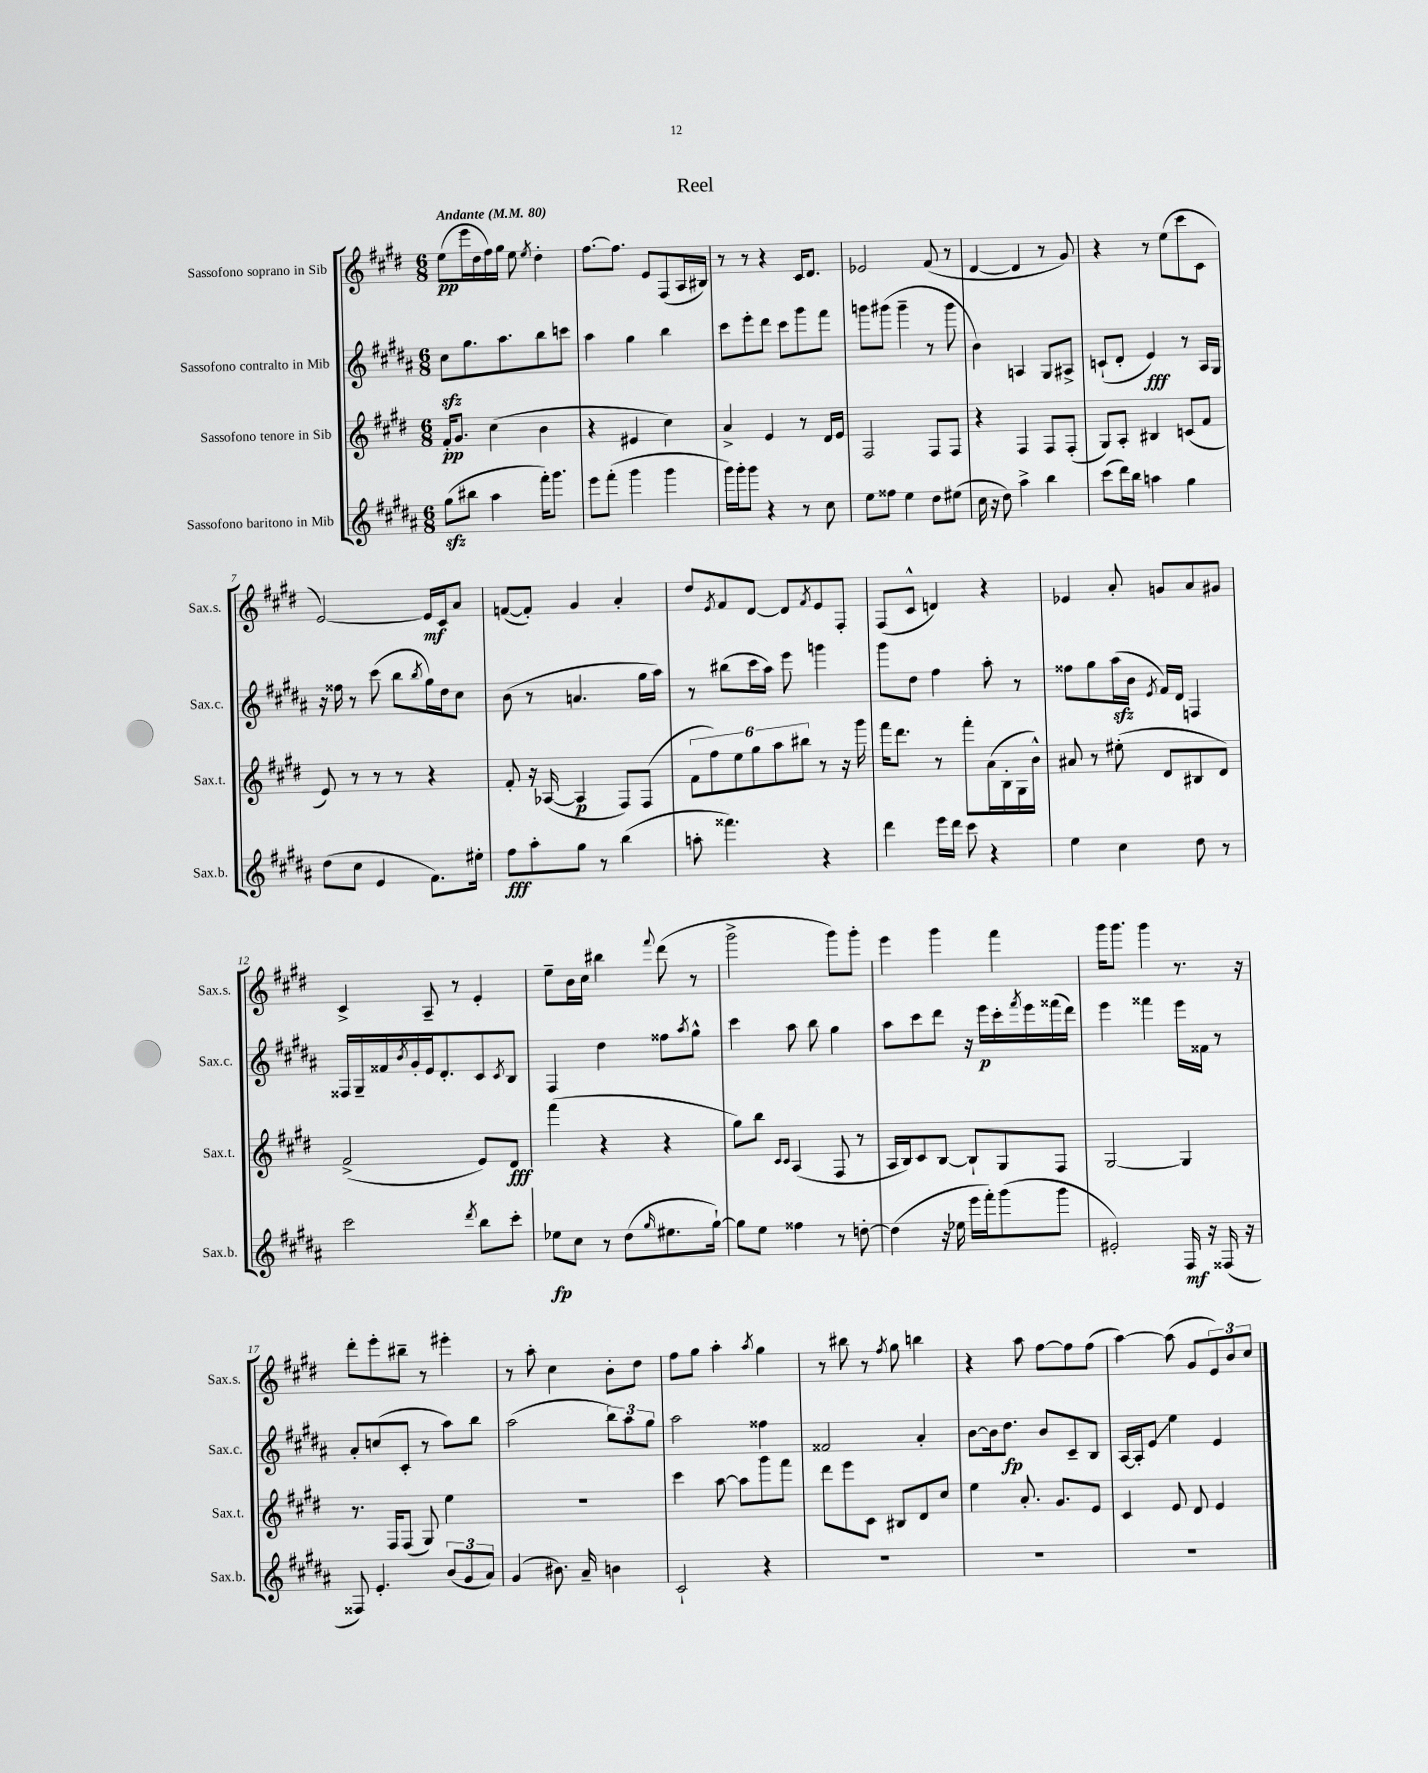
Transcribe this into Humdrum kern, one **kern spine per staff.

**kern	**kern	**kern	**kern
*staff4	*staff3	*staff2	*staff1
*clefG2	*clefG2	*clefG2	*clefG2
*k[f#c#g#d#a#]	*k[f#c#g#d#]	*k[f#c#g#d#a#]	*k[f#c#g#d#]
*M6/8	*M6/8	*M6/8	*M6/8
*MM80	*MM80	*MM80	*MM80
(8gg#\L	16f#'/LK	8cc#\L	(8ee\L
.	8.g#/J	.	.
8bb#\J	.	8.gg#\	16eee\L
.	.	.	16dd#\
4aa#\	(4cc#\	.	16ff#\)
.	.	8.aa#\	16gg#\JJ
.	.	.	8ee\
.	.	.	8qee/
16fff#'\LK)	4b\	8bb\	4dd#'\
8.ggg#\J	.	.	.
.	.	8ccc\J	.
=	=	=	=
8eee\L	4r	4aa#\	[8.ff#\L
(8fff#'\J	.	.	.
.	.	.	8.ff#\]J
4ggg#\	4e#/	4gg#\	.
.	.	.	8e/L
4ggg#\	4cc#\)	4bb\	(8F#/
.	.	.	16A/L
.	.	.	16B#/JJ)
=	=	=	=
16ggg#\LL)	4a^/	8ccc#\L	8r
16ggg#'\J	.	.	.
8ggg#\J	.	8eee'\	8r
4r	4e/	8ddd#\J	4r
.	.	8ccc#\L	.
8r	8r	8ggg#\	16c#/LK
.	.	.	8.d#/J
8cc#\	16d#/LL	8fff#\J	.
.	16e/JJ	.	.
=	=	=	=
8ee\L	2F#/	8ggg\L	2e-/
8ff##\J	.	(8ggg#\J	.
4ee\	.	4ggg#~\	.
8dd#\L	8F#/L	8r	(8f#/
(8ee#\J	8F#/J	8ggg#\	8r
=	=	=	=
16cc#\	4r	4b\)	[4d#/
16r	.	.	.
8dd#\)	.	.	.
4aa#^\	4F#/	4A/	4d#/]
4bb\	8F#/L	8G#/L	8r
.	(8F#'/J	8A#^/J	8g#/)
=	=	=	=
(8ccc#\L	8G#/L)	(8c`/L	4r
16ddd#\L)	8A'/J	8d#'/J	.
16bb\JJ	.	.	.
4aa\	4B#/	4e/)	8r
.	.	.	(8ee\L
4gg#\	(8c/L	8r	8ccc#\
.	8f#/J	16A#/LL	8c#\J
.	.	16G#/JJ	.
=	=	=	=
(8dd#\L	8e/)	16r	[2e/)
.	.	16ff##\	.
8cc#\J	8r	8r	.
4e/	8r	(8ccc#\	.
.	8r	8bb\L	.
.	.	8qbb/	.
8.f#\L)	4r	16gg#\L)	16e/]LL
.	.	16dd#\J	16c#/J
.	.	8cc#\J	8a/J
16ee#'\Jk	.	.	.
=	=	=	=
8ff#\L	8f#'/	(8b\	([8f/L
8aa#'\	16r	8r	8f'/]J)
.	([16A-/	.	.
8gg#\J	4A-/]	4.a/	4g#/
8r	.	.	.
(4bb\	8F#/L)	.	4a'/
.	(8F#/J	16gg#\LL	.
.	.	16aa#\JJ)	.
=	=	=	=
8aa'\	12f#\L	8r	8dd#/L
.	12ff#\)	.	.
.	.	.	8qe/
4.fff##\)	.	(8bb#\L	8f#/
.	12ee\	.	.
.	12gg#\	16ccc#\L	[8d#/J
.	.	16aa#\JJ)	.
.	12aa\	.	.
.	.	8eee\	8d#/]L
.	12bb#\J	.	.
.	.	.	8qf#/
4r	8r	4ggg\	8e/
.	16r	.	8F#'/J
.	16ggg#\	.	.
=	=	=	=
4ddd#\	16fff#\LK	8ggg#\L	(8F#/L
.	8.ddd#\J	.	.
.	.	8dd#\J	8c#^^/J
16eee\LL	8r	4ff#\	4d/)
16ddd#\JJ	.	.	.
8ccc#\	8fff#'\L	.	.
4r	(16a\L	8aa#'\	4r
.	16B'\	.	.
.	16G#\	8r	.
.	16b^^\JJ)	.	.
=	=	=	=
4ee\	8a#/	8ff##\L	4e-/
.	8r	8gg#\	.
4cc#\	(8ee#'\	(16aa#\L	8a'/
.	.	16b\JJ	.
.	.	8qe/	.
.	8d#/L	16f#/LL)	8g/L
.	.	16d#/JJ	.
8dd#\	8B#/	4F/	8a/
8r	8d#/J)	.	8g#/J
=	=	=	=
2ccc#\	(2f#^/	16F##/LL	4c#^/
.	.	16G#~/	.
.	.	16f##/	.
.	.	8qb/	.
.	.	16g#'/	.
.	.	16e/J	8A~/
.	.	8.d#'/	.
.	.	.	8r
8qddd#/	.	.	.
8bb\L	8e/L)	8c#/	4e'/
.	.	8qc#/	.
8ccc#'\J	8d#/J	8B/J	.
=	=	=	=
8ee-\L	(4fff#\	4F#/	8ee~\L
8cc#\J	.	.	16b\L
.	.	.	16cc#\JJ
8r	4r	4dd#\	4bb#\
(8dd#\L	.	.	.
16qqgg#/	.	.	8qqfff#/
8.ee#\	4r	8ff##\L	(8ddd#\
.	.	8qaa#/	.
.	.	8gg#^^\J	8r
[16gg#`\Jk)	.	.	.
=	=	=	=
8gg#\]L	8gg#\L)	4ccc#\	2ggg#^\
8ee\J	8bb\J	.	.
.	16qqc#/LL	.	.
.	16qqc#/JJ	.	.
4ff##\	(4A/	8aa#\	.
.	.	8bb\	.
8r	8F#/	4gg#\	8ggg#\L)
[8dd'\	8r	.	8ggg#'\J
=	=	=	=
(4dd\]	16A/LL	8aa#\L	4eee\
.	16B/J)	.	.
.	8c#/	8ccc#\	.
16r	[8B/J	8ddd#\J	4ggg#\
16ee-\	.	.	.
16eee\LL	8B`/]L	16r	.
16fff#'\J)	.	16eee\LL	.
(8ggg#\	8G#/	16ccc#'\	4fff#\
.	.	8qfff#/	.
.	.	16eee\	.
8ggg#\J	8F#/J	(16fff##\	.
.	.	16ddd#\JJ)	.
=	=	=	=
2e#'/)	[2G#/	4eee\	16ggg#\LK
.	.	.	8.ggg#\J
.	.	4fff##\	4ggg#\
16F#/	4G#/]	16eee\LL	8.r
16r	.	16f##\JJ	.
(16F##/	.	8r	.
16r	.	.	16r
=	=	=	=
8F##/)	8.r	8a#'/L	8ddd#'\L
4.e'/	.	(8cc/	8eee'\
.	16F#/LK	.	.
.	(8F#/J	8c#'/J	8bb#~\J
.	8G#/)	8r	8r
(12b/L	4ee\	8aa#\L)	4eee#'\
12g#/	.	.	.
.	.	8bb\J	.
12a#/J)	.	.	.
=	=	=	=
(4g#/	2.r	(2aa#\	8r
.	.	.	8aa'\
8.b#\)	.	.	4cc#\
16a#~/	.	.	.
4b\	.	12bb\L)	8b'\L
.	.	12aa#\	.
.	.	.	8dd#\J
.	.	12gg#\J	.
=	=	=	=
2c#`/	4ccc#\	2aa#\	8ff#\L
.	.	.	8gg#\J
.	[8aa\	.	4aa'\
.	8aa\]L	.	.
.	.	.	8qaa/
4r	8ggg#\	4ff##\	4gg#\
.	8fff#\J	.	.
=	=	=	=
2.r	8ddd#\L	2f##/	8r
.	8eee\	.	8bb#\
.	8c#\J	.	8r
.	.	.	8qff#/
.	8B#/L	.	8gg#\
.	8d#/	4a#'/	4bb\
.	8cc#/J	.	.
=	=	=	=
2.r	4ee\	[8b\L	4r
.	.	16b\]k	.
.	.	8.dd#\J	.
.	8.a'/	.	8aa\
.	.	8b/L	[8ff#\L
.	8.g#/L	.	.
.	.	8c#~/	8ff#\]
.	8e/J	8B/J	(8ff#\J
=	=	=	=
2.r	4c#/	[16A#/LL	[4aa\)
.	.	16A#'/]J	.
.	.	8e/J	.
.	8e/	4ee\	(8aa\]
.	8d#/	.	8g#/L
.	4e/	4e/	12e/)
.	.	.	12b/
.	.	.	12cc#/J
==	==	==	==
*-	*-	*-	*-
